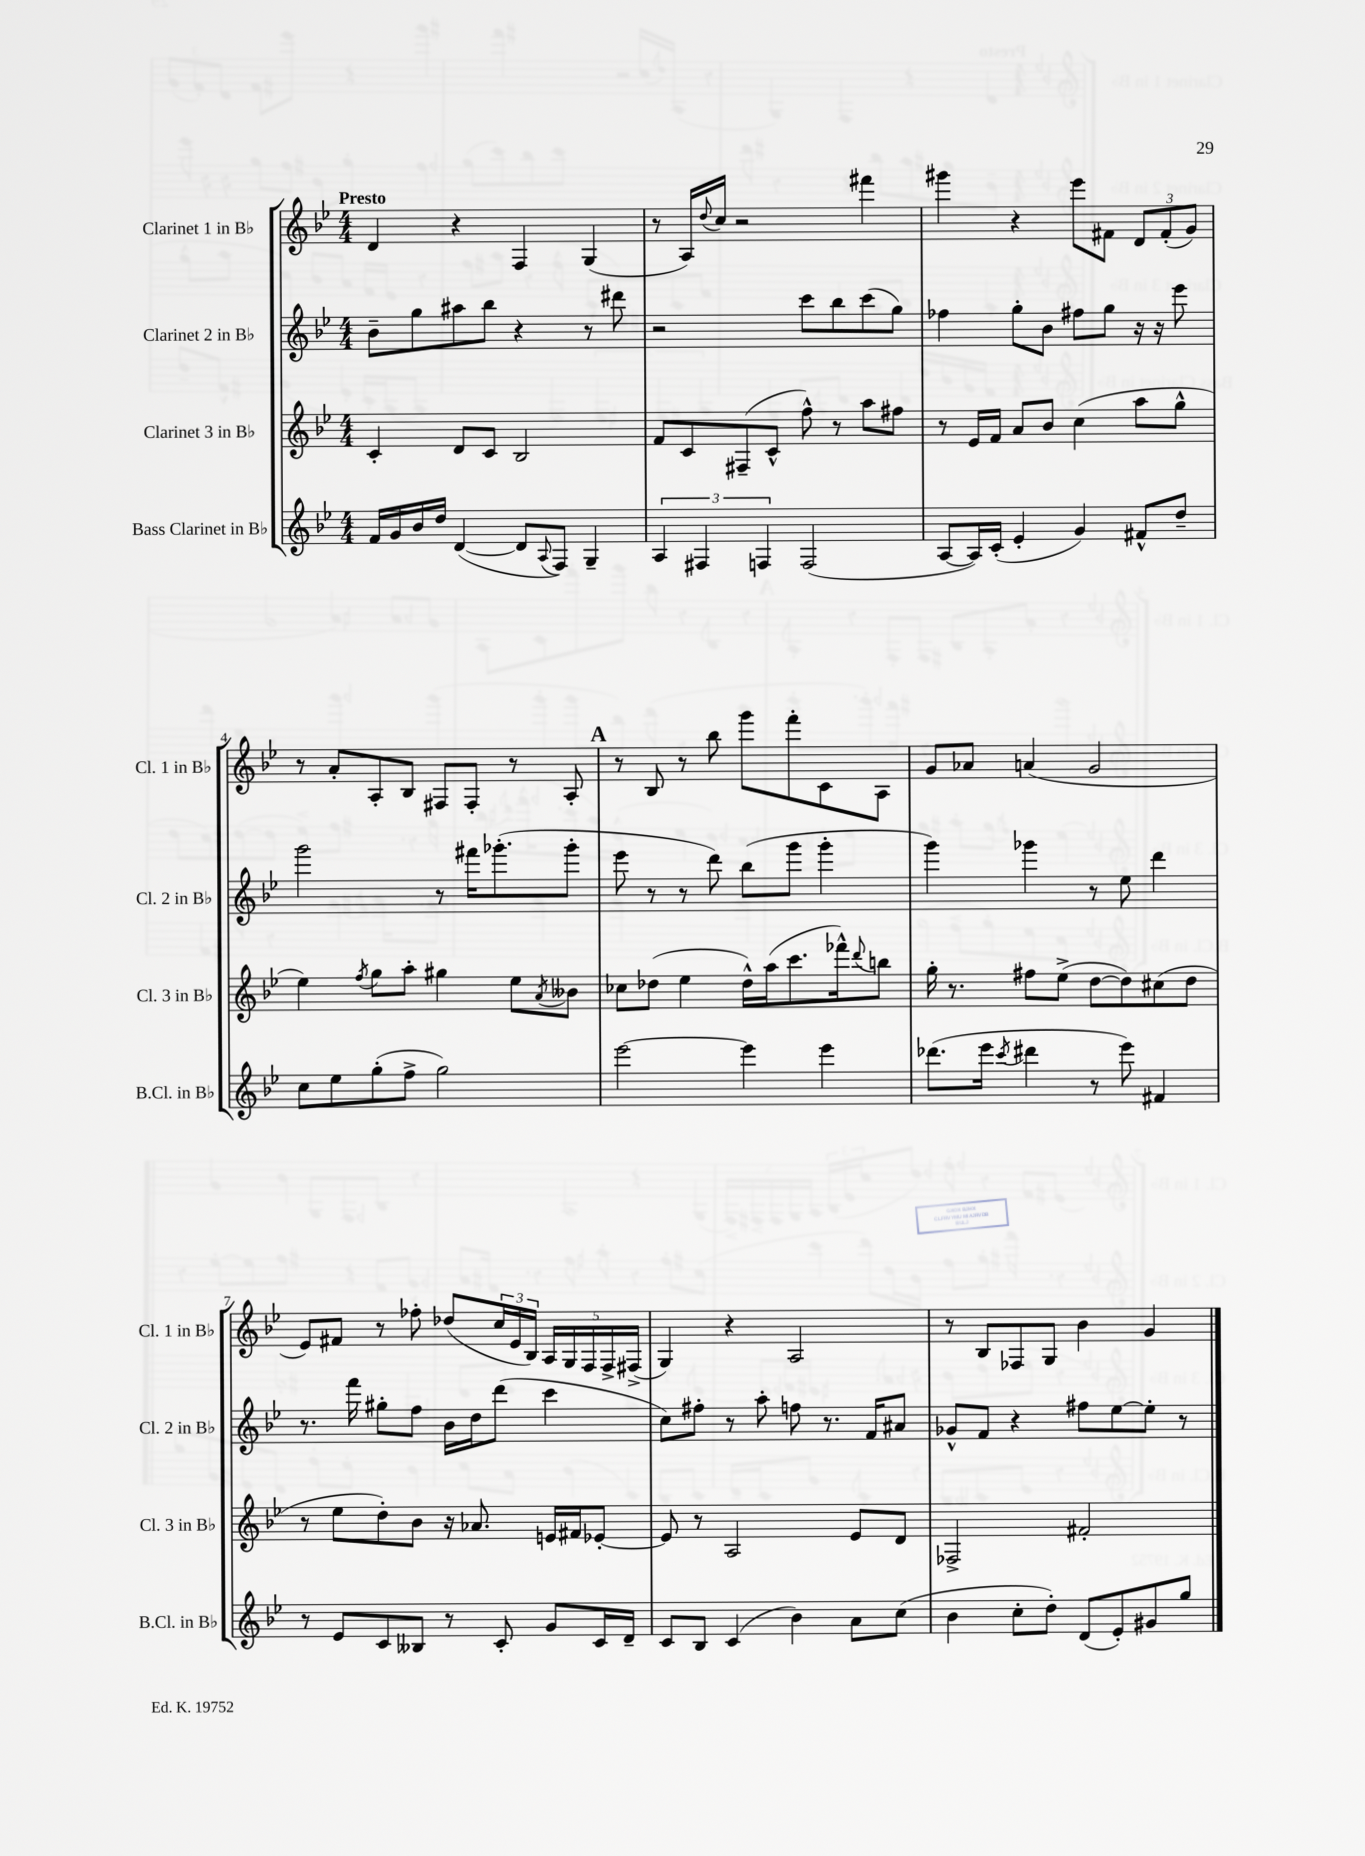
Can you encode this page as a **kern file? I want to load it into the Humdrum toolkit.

**kern	**kern	**kern	**kern
*staff4	*staff3	*staff2	*staff1
*clefG2	*clefG2	*clefG2	*clefG2
*k[b-e-]	*k[b-e-]	*k[b-e-]	*k[b-e-]
*M4/4	*M4/4	*M4/4	*M4/4
16f/LL	4c'/	8b-~\L	4d/
16g/	.	.	.
16b-/	.	8gg\	.
16dd/JJ	.	.	.
([4d/	8d/L	8aa#\	4r
.	8c/J	8bb-\J	.
8d/]L	2B-/	4r	4F/
8qqA/	.	.	.
8F/J)	.	.	.
4G~/	.	8r	(4G/
.	.	8ddd#\	.
=	=	=	=
6A/	8f/L	2r	8r
.	8c/	.	16A/LL)
6F#/	.	.	.
.	.	.	8qqdd/
.	.	.	16cc/JJ
.	(8F#~/	.	2r
6F/	.	.	.
.	8c^^/J	.	.
(2F/	8ff^^\)	8ccc\L	.
.	8r	8bb-\	.
.	8aa\L	(8ccc\	4fff#\
.	8ff#\J	8gg\J)	.
=	=	=	=
[8A/L	8r	4ff-\	4ggg#\
16A/]L)	16e-/LL	.	.
(16c'/JJ	16f/JJ	.	.
4e-'/	8a/L	8gg'\L	4r
.	8b-/J	8b-\J	.
4g/)	(4cc\	8ff#\L	8eee-\L
.	.	8gg\J	8f#\J
8f#^^/L	8aa\L	16r	12d/L
.	.	16r	.
.	.	.	(12f#'/
8dd~/J	8gg^^\J	8eee-\	.
.	.	.	12g/J)
=	=	=	=
8cc\L	4ee-\)	2ggg\	8r
8ee-\	.	.	8a'/L
.	8qff/	.	.
(8gg'\	8gg\L	.	8A'/
8ff^\J	8aa'\J	.	8B-/J
2gg\)	4gg#\	8r	8F#/L
.	.	16fff#\LK	8F#'/J
.	.	(8.ggg-'\	.
.	8ee-\L	.	8r
.	8qa/	.	.
.	8b--\J	8ggg-'\J	8A'/
=	=	=	=
[2eee-\	8cc-\L	8eee-\	8r
.	(8dd-\J	8r	8B-/
.	4ee-\	8r	8r
.	.	8ddd\)	8bb-\
4eee-\]	16dd-^^\LL)	(8bb-\L	8ggg\L
.	(16aa\J	.	.
.	8.ccc\	8ggg\J	8fff'\
4eee-\	.	4ggg'\	8c\
.	16fff-^^\k)	.	.
.	8qqddd/	.	.
.	8bb\J	.	8A\J
=	=	=	=
(8.ddd-\L	16gg'\	4ggg\)	8g/L
.	8.r	.	.
.	.	.	8a-/J
16eee-\Jk	.	.	.
8qccc/	.	.	.
4ddd#\	8ff#\L	4ggg-\	(4a/
.	(8ee-^\J	.	.
8r	[8dd\L	8r	2g/
8eee-\)	8dd\])	8ee-\	.
4f#/	(8cc#\	4ddd\	.
.	8dd\J	.	.
=	=	=	=
8r	8r	8.r	8e-/L)
8e-/L	8ee-\L	.	8f#/J
.	.	16fff\	.
8c/	8dd'\)	8gg#'\L	8r
8B--/J	8b-\J	8ff\J	8ff-'\
8r	16r	16b-\LL	(8dd-/L
.	8.a-/	16dd\J	.
8c'/	.	(8ddd\J	24cc/L
.	.	.	24e-/
.	.	.	24B-/JJ)
8g/L	16e/LL	4ccc\	20A/LL
.	.	.	20G/
.	16f#/J	.	.
.	.	.	20F/
16c/L	[8e-'/J	.	.
.	.	.	20F^/
16d~/JJ	.	.	.
.	.	.	(20F#^/JJ
=	=	=	=
8c/L	8e-/]	8cc\L)	4G/)
8B-/J	8r	8ff#'\J	.
(4c/	2A/	8r	4r
.	.	8aa'\	.
4b-\)	.	8ff\	2A/
.	.	8.r	.
8a\L	8e-/L	.	.
.	.	16f/LK	.
(8cc\J	8d/J	8a#/J	.
=	=	=	=
4b-\	2F-^/	8g-^^/L	8r
.	.	8f/J	8B-/L
8cc'\L	.	4r	8F-/
8dd'\J)	.	.	8G/J
(8d/L	2f#'/	8ff#\L	4b-\
8e-'/)	.	[8ee-\	.
8g#/	.	8ee-'\]J	4g/
8gg/J	.	8r	.
==	==	==	==
*-	*-	*-	*-
